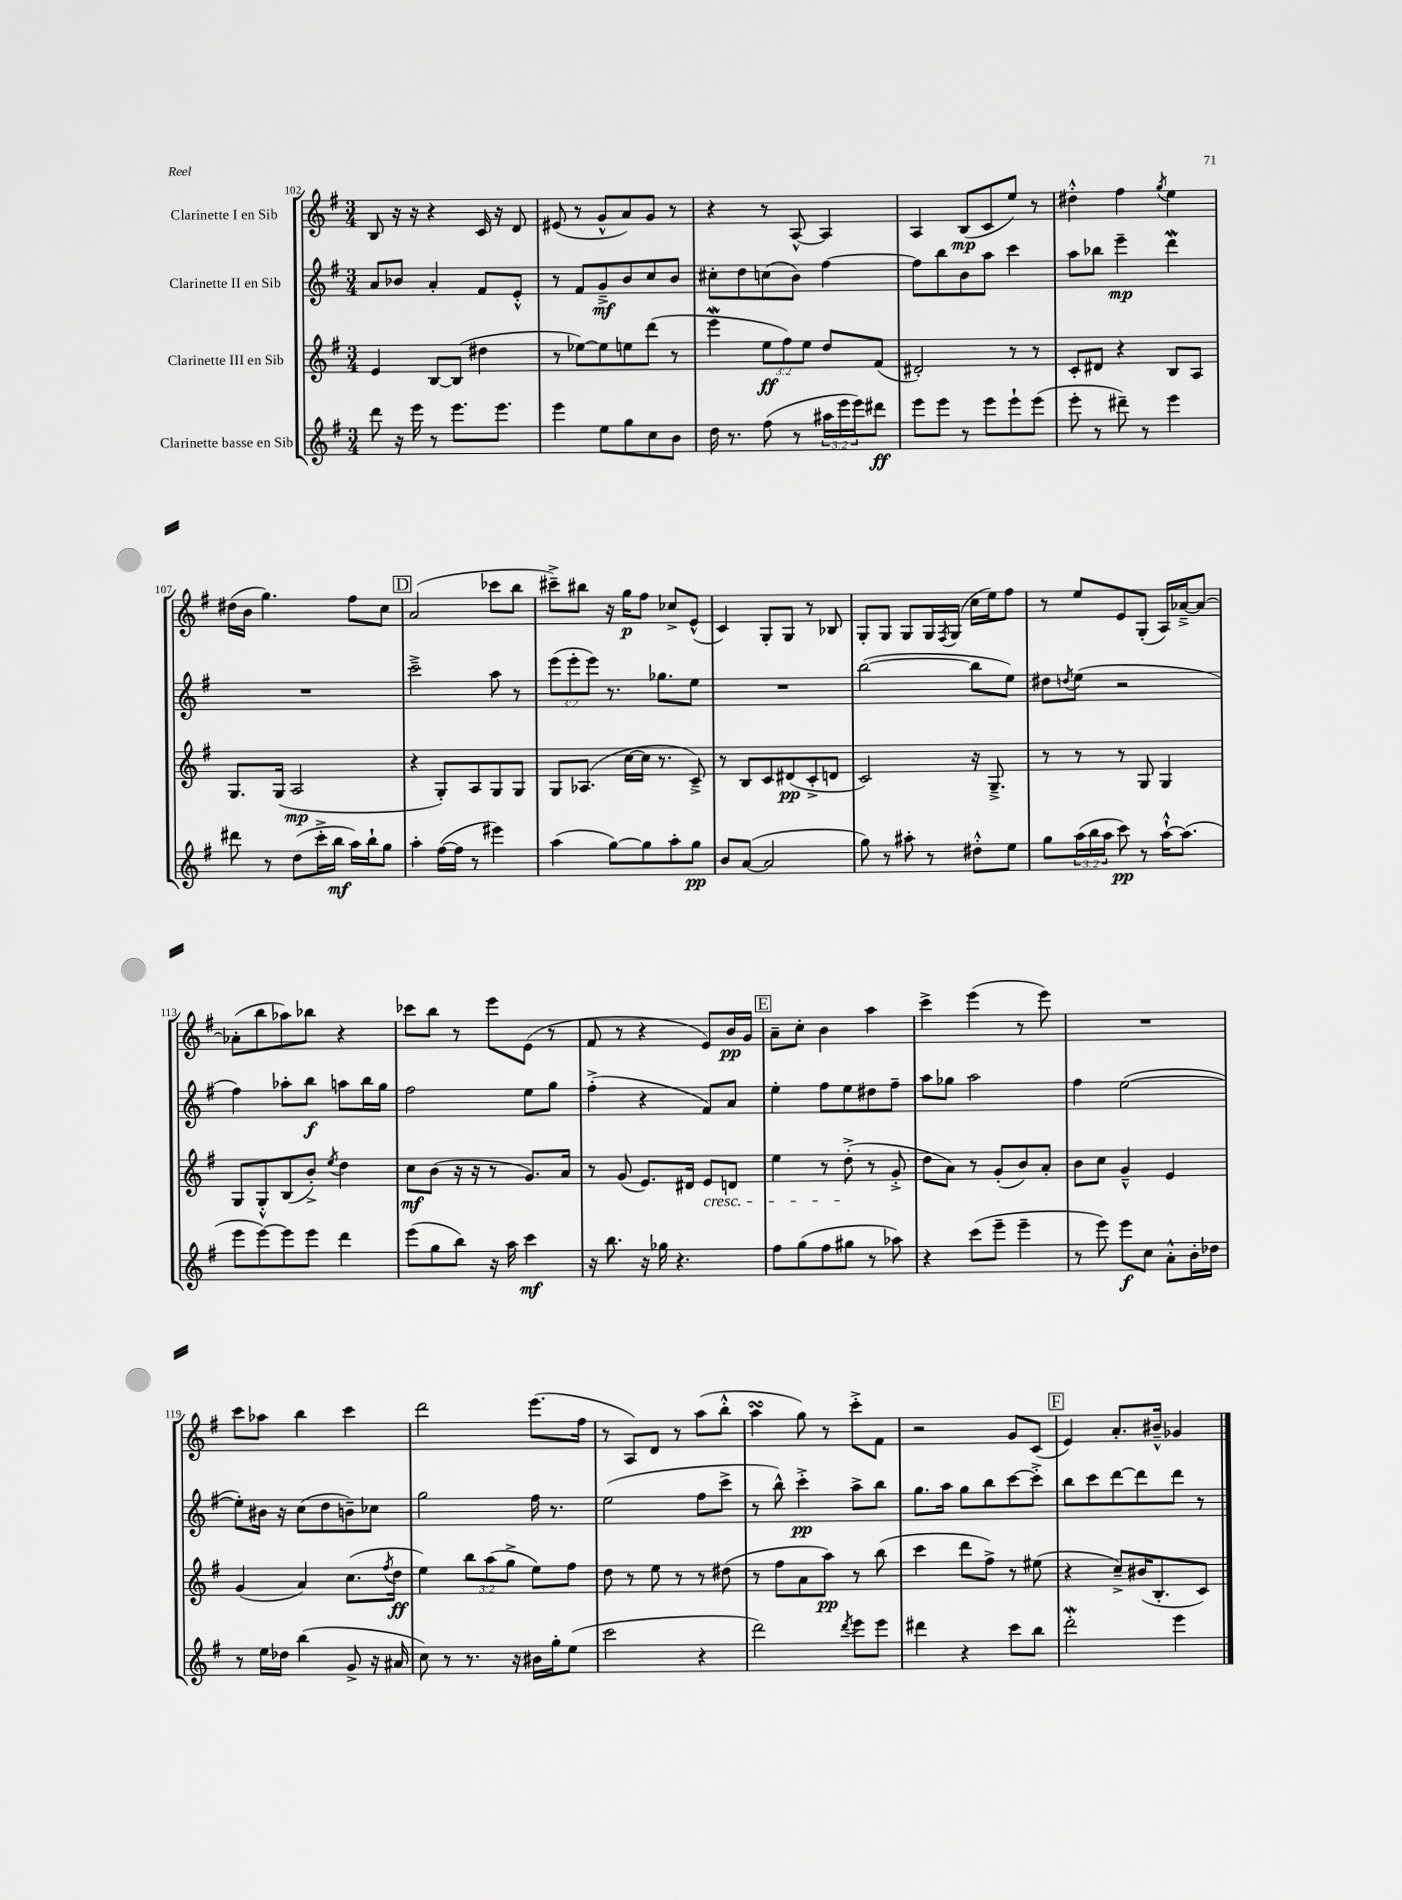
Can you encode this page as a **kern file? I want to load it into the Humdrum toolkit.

**kern	**dynam	**kern	**dynam	**kern	**dynam	**kern	**dynam
*part4	*part4	*part3	*part3	*part2	*part2	*part1	*part1
*staff4	*staff4	*staff3	*staff3	*staff2	*staff2	*staff1	*staff1
*I"Clarinette basse en Sib	*	*I"Clarinette III en Sib	*	*I"Clarinette II en Sib	*	*I"Clarinette I en Sib	*
*clefG2	*	*clefG2	*	*clefG2	*	*clefG2	*
*k[f#]	*	*k[f#]	*	*k[f#]	*	*k[f#]	*
*M3/4	*	*M3/4	*	*M3/4	*	*M3/4	*
=102	=102	=102	=102	=102	=102	=102	=102
8ddd\	.	4e/	.	8a/L	.	8B/	.
16r	.	.	.	8b-X/J	.	16r	.
16eee\	.	.	.	.	.	16r	.
8r	.	[8B/L	.	4a'/	.	4r	.
8.eee\L	.	(8B/J]	.	.	.	.	.
.	.	4dd#X\	.	8f#/L	.	16c/	.
8.eee\J	.	.	.	.	.	16r	.
.	.	.	.	8e'^^/J	.	8d/	.
=103	=103	=103	=103	=103	=103	=103	=103
4eee\	.	8r	.	8r	.	(8e#X/	.
.	.	[8ee-X\L)	.	8f#/L	.	8r	.
8ee\L	.	8ee-\]	.	8g~^/	mf	8g^^/L	.
8gg\	.	8een\	.	8b/	.	8a/)	.
8cc\	.	(8ddd\J	.	8cc/	.	8g/J	.
8b\J	.	8r	.	8b/J	.	8r	.
=104	=104	=104	=104	=104	=104	=104	=104
16dd\	.	4eeeW\	.	8cc#X'\L	.	4r	.
8.r	.	.	.	.	.	.	.
.	.	.	.	8dd\	.	.	.
(8ff#\	.	12ee\L	ff	(8ccn\	.	8r	.
.	.	12ff#\)	.	.	.	.	.
8r	.	.	.	8b\J)	.	[8A^^/	.
.	.	12ee\J	.	.	.	.	.
24aa#X\LL	.	8dd/L	.	[4ff#\	.	4A/]	.
24eee\	.	.	.	.	.	.	.
24eee\J)	.	.	.	.	.	.	.
8ddd#X\J	ff	(8f#/J	.	.	.	.	.
=105	=105	=105	=105	=105	=105	=105	=105
8eee\L	.	2d#X'/)	.	8ff#\L]	.	4A/	.
8eee\J	.	.	.	8bb\	.	.	.
8r	.	.	.	8b\	.	(8B/L	mp
8eee\L	.	.	.	8aa\J	.	8c/	.
8eee`\	.	8r	.	4ccc\	.	8ee/J)	.
(8eee\J	.	8r	.	.	.	8r	.
=106	=106	=106	=106	=106	=106	=106	=106
8eee'\	.	8c'/L	.	8aa\L	.	4dd#X'^^\	.
8r	.	8d#X/J	.	8bb-X\J	.	.	.
8ddd#X~\)	.	4r	.	4eee~\	mp	4ff#\	.
8r	.	.	.	.	.	.	.
.	.	.	.	.	.	8qgg/	.
4eee\	.	8B/L	.	4dddW\	.	4ee\	.
.	.	8A/J	.	.	.	.	.
!!LO:LB:g=z
=107	=107	=107	=107	=107	=107	=107	=107
8ddd#X\	.	8.G/L	.	2.r	.	(16dd#X\LL	.
.	.	.	.	.	.	16b\JJ	.
8r	.	.	.	.	.	4.gg\)	.
.	.	(16G/Jk	.	.	.	.	.
(8dd\L	.	2A/	mp	.	.	.	.
16ccc'^\L	.	.	.	.	.	.	.
16bb\JJ	mf	.	.	.	.	.	.
16aa\LL)	.	.	.	.	.	8ff#\L	.
16bb`\J	.	.	.	.	.	.	.
8gg\J	.	.	.	.	.	8cc\J	.
!!LO:REH:place=s1:t=D
=108	=108	=108	=108	=108	=108	=108	=108
4aa'\	.	4r	.	2ccc~^\	.	(2a/	.
([16ff#\LL	.	8G'/L)	.	.	.	.	.
16ff#\JJ]	.	.	.	.	.	.	.
8r	.	8A/	.	.	.	.	.
4eee#X\)	.	8G/	.	8aa\	.	8ccc-X\L	.
.	.	8G/J	.	8r	.	8bb\J	.
=109	=109	=109	=109	=109	=109	=109	=109
(4aa\	.	8G/L	.	(12eee\L	.	8ccc#X~^\L)	.
.	.	.	.	12eee'\	.	.	.
.	.	(8.A-X/J	.	.	.	8bb#X\J	.
.	.	.	.	12eee\J)	.	.	.
[8gg\L)	.	.	.	8.r	.	16r	.
.	.	[16cc\LL	.	.	.	16gg\KL	p
8gg\]	.	16cc\JJ]	.	.	.	8ff#\J	.
.	.	8.r	.	8.gg-X\L	.	.	.
8aa'\	.	.	.	.	.	8cc-X^/L	.
8gg\J	pp	8c~^/)	.	8ee\J	.	(8e^^/J	.
=110	=110	=110	=110	=110	=110	=110	=110
8b/L	.	8r	.	2.r	.	4c/)	.
([8a/J	.	8B/L	.	.	.	.	.
2a/]	.	8c/	.	.	.	8G'/L	.
.	.	(8d#X/	pp	.	.	8G/J	.
.	.	8c'^/	.	.	.	8r	.
.	.	8dn/J	.	.	.	8B-X/	.
=111	=111	=111	=111	=111	=111	=111	=111
8gg\)	.	2c/)	.	([2bb\	.	8G'/L	.
8r	.	.	.	.	.	8G/J	.
8aa#X'\	.	.	.	.	.	8G/L	.
8r	.	.	.	.	.	16G/L	.
.	.	.	.	.	.	8qF#/	.
.	.	.	.	.	.	(16G/JJ	.
8dd#X'^^\L	.	16r	.	8bb\L]	.	16cc\LL	.
.	.	8.G~^/	.	.	.	16ee\J)	.
8ee\J	.	.	.	8ee\J)	.	8ff#\J	.
=112	=112	=112	=112	=112	=112	=112	=112
8gg\L	.	8r	.	8dd#X\L	.	8r	.
.	.	.	.	8qddn/	.	.	.
(24aa\L	.	8r	.	(8ee\J	.	8ee/L	.
24bb\	.	.	.	.	.	.	.
24aa\JJ	.	.	.	.	.	.	.
8ccc\)	pp	8r	.	2r	.	8e/	.
8r	.	8G/	.	.	.	(8G'/J	.
[16aa`^^\KL	.	4G/	.	.	.	16A/LL)	.
(8.aa\J]	.	.	.	.	.	[16a-X~^/J	.
.	.	.	.	.	.	8a-/J_	.
!!LO:LB:g=z
=113	=113	=113	=113	=113	=113	=113	=113
8eee\L	.	8G/L	.	4ff#\)	.	(8a-X'\L]	.
[8eee\)	.	8G'^^/	.	.	.	8bb\	.
8eee\]	.	(8B/	.	8aa-X'\L	.	8aa-X\)	.
8eee\J	.	8b'^/J)	.	8bb\J	f	8bb-X\J	.
.	.	8qee/	.	.	.	.	.
4ddd\	.	4dd\	.	8aan\L	.	4r	.
.	.	.	.	16bb\L	.	.	.
.	.	.	.	16gg\JJ	.	.	.
=114	=114	=114	=114	=114	=114	=114	=114
(8eee\L	.	8cc\L	mf	2ff#\	.	8ccc-X\L	.
8gg\	.	(8b\J	.	.	.	8bb\J	.
8bb\J)	.	16r	.	.	.	8r	.
.	.	16r	.	.	.	.	.
16r	.	8r	.	.	.	8eee\L	.
16aa\	.	.	.	.	.	.	.
4ccc\	mf	8.g/L)	.	8ee\L	.	(8e\J	.
.	.	.	.	8gg\J	.	8r	.
.	.	16a/Jk	.	.	.	.	.
=115	=115	=115	=115	=115	=115	=115	=115
16r	.	8r	.	(4ff#'^\	.	8f#/	.
8.bb\	.	.	.	.	.	.	.
.	.	(8g/	.	.	.	8r	.
16r	.	8.e/L)	.	4r	.	4r	.
16gg-X\	.	.	.	.	.	.	.
4.r	.	.	.	.	.	.	.
.	.	16d#X/Jk	.	.	.	.	.
!	!	!LO:TX:b:i:t=cresc.	!	!	!	!	!
.	.	8e/L	.	8f#/L)	.	8e/L)	.
.	.	8dn/J	.	8a/J	.	16b/L	pp
.	.	.	.	.	.	16g/JJ	.
!!LO:REH:place=s1:t=E
=116	=116	=116	=116	=116	=116	=116	=116
8ff#\L	.	4ee\	.	4ee'\	.	8a~\L	.
(8gg\	.	.	.	.	.	8cc'\J	.
8ff#\	.	8r	.	8ff#\L	.	4b\	.
8gg#X\J	.	(8dd'^\	.	8ee\	.	.	.
8r	.	8r	.	8dd#X\	.	4aa\	.
8aa-X\)	.	8g'^/	.	8ff#~\J	.	.	.
=117	=117	=117	=117	=117	=117	=117	=117
4r	.	8dd\L	.	8aa\L	.	4ccc^\	.
.	.	8a\J)	.	8gg-X\J	.	.	.
(8ccc\L	.	8r	.	2aa\	.	(4eee\	.
8eee~\J	.	(8g'/L	.	.	.	.	.
4eee~\	.	8b/)	.	.	.	8r	.
.	.	8a'/J	.	.	.	8eee\)	.
=118	=118	=118	=118	=118	=118	=118	=118
8r	.	8b\L	.	4ff#\	.	2.r	.
8eee\)	.	8cc\J	.	.	.	.	.
8eee\L	f	4g~^^/	.	([2ee\	.	.	.
8cc\J	.	.	.	.	.	.	.
8a'^^\L	.	4e/	.	.	.	.	.
16b'\L	.	.	.	.	.	.	.
16dd-X\JJ	.	.	.	.	.	.	.
!!LO:LB:g=z
=119	=119	=119	=119	=119	=119	=119	=119
8r	.	(4g/	.	8ee'\L])	.	8ccc\L	.
16ee\LL	.	.	.	16b#X\Jk	.	8aa-X\J	.
16dd-X\JJ	.	.	.	16r	.	.	.
(4bb\	.	4a/)	.	(8cc\L	.	4bb\	.
.	.	.	.	8dd\	.	.	.
8g^/	.	(8.cc\L	.	8bn~\)	.	4ccc\	.
16r	.	.	.	8cc-X\J	.	.	.
.	.	8qff#/	.	.	.	.	.
16a#X/	.	16dd\Jk	ff	.	.	.	.
=120	=120	=120	=120	=120	=120	=120	=120
8cc\)	.	4ee\)	.	2gg\	.	2ddd\	.
8r	.	.	.	.	.	.	.
8.r	.	12bb\L	.	.	.	.	.
.	.	(12aa\	.	.	.	.	.
.	.	12gg^\J	.	.	.	.	.
16r	.	.	.	.	.	.	.
16b#X\LL	.	8ee\L)	.	16ff#\	.	(8.eee\L	.
16gg'\J	.	.	.	8.r	.	.	.
(8ee\J	.	8ff#\J	.	.	.	.	.
.	.	.	.	.	.	16ff#\Jk	.
=121	=121	=121	=121	=121	=121	=121	=121
2ccc\	.	8dd\	.	(2ee\	.	8r	.
.	.	8r	.	.	.	8A/L)	.
.	.	8ee\	.	.	.	8d/J	.
.	.	8r	.	.	.	8r	.
4r	.	8r	.	8ff#\L	.	(8aa\L	.
.	.	(8dd#X\	.	8ccc^\J	.	8bb'^^\J	.
=122	=122	=122	=122	=122	=122	=122	=122
2ddd\)	.	8r	.	8r	.	4aasSSS\	.
.	.	8ff#\L	.	8bb^^\)	.	.	.
.	.	8a\	.	4ccc'^\	pp	8gg\)	.
.	.	8aa\J)	pp	.	.	8r	.
8qddd/	.	.	.	.	.	.	.
8eee\L	.	8r	.	8aa^\L	.	8ccc'^\L	.
8eee\J	.	(8bb\	.	8bb\J	.	8f#\J	.
=123	=123	=123	=123	=123	=123	=123	=123
4ddd#X\	.	4ccc\	.	8.gg\L	.	2r	.
.	.	.	.	16aa\Jk	.	.	.
4r	.	8ddd\L	.	8gg\L	.	.	.
.	.	8ff#^\J)	.	8bb\	.	.	.
8ccc\L	.	8r	.	[8ccc\	.	8g/L	.
8bb\J	.	(8ee#X\	.	8ccc'^\J]	.	(8c/J	.
!!LO:REH:place=s1:t=F
=124	=124	=124	=124	=124	=124	=124	=124
2dddW'\	.	4r	.	8bb\L	.	4e/)	.
.	.	.	.	8ccc\	.	.	.
.	.	8cc~^/L)	.	[8ddd\	.	8.a'/L	.
.	.	(16b#X/K	.	8ddd\]	.	.	.
.	.	8.B'/	.	.	.	16b#X~^^/Jk	.
4eee\	.	.	.	8ddd\J	.	4g-X/	.
.	.	8c/J)	.	8r	.	.	.
==	==	==	==	==	==	==	==
*-	*-	*-	*-	*-	*-	*-	*-
